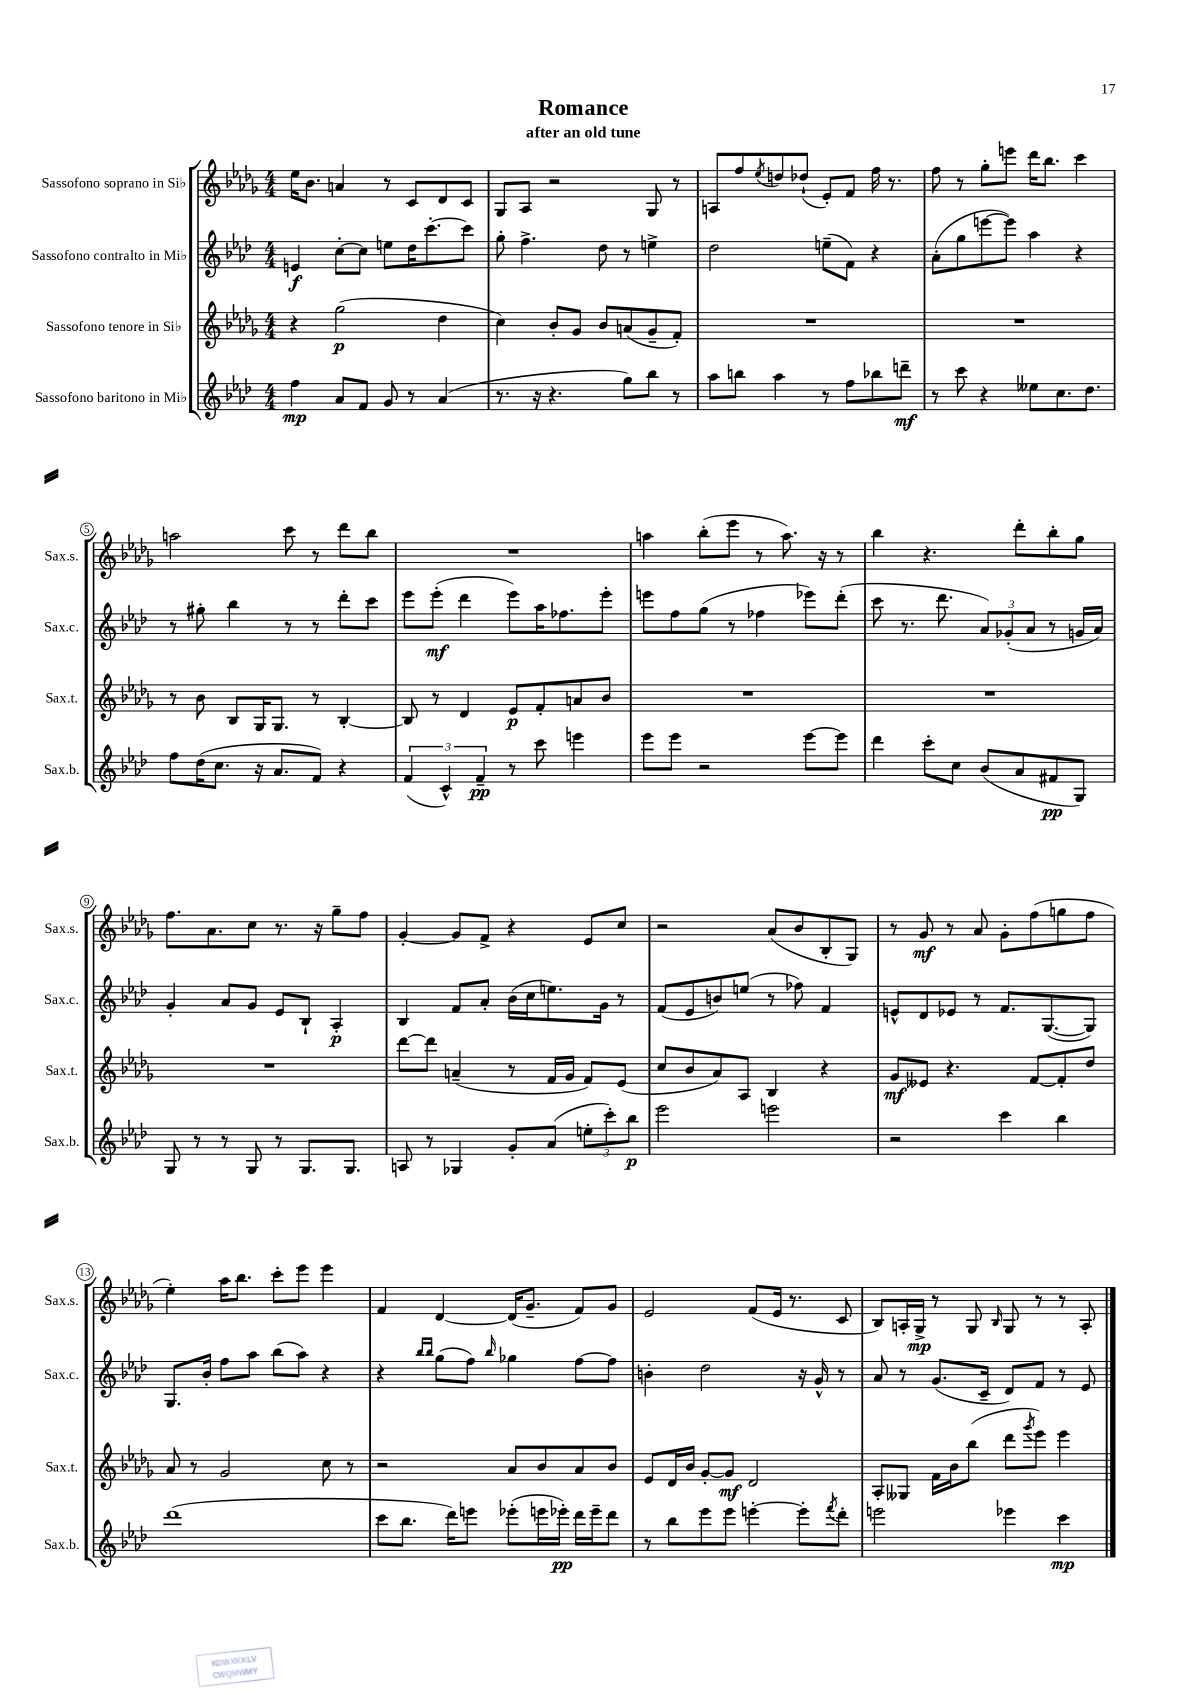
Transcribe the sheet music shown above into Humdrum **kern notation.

**kern	**kern	**kern	**kern
*staff4	*staff3	*staff2	*staff1
*clefG2	*clefG2	*clefG2	*clefG2
*k[b-e-a-d-]	*k[b-e-a-d-g-]	*k[b-e-a-d-]	*k[b-e-a-d-g-]
*M4/4	*M4/4	*M4/4	*M4/4
4ff	4r	4e	16ee-
.	.	.	8.b-
8a-	(2gg-	[8cc'	4a
8f	.	8cc]	.
8g	.	8ee	8r
8r	.	16dd-	8c
.	.	[8.ccc'	.
(4a-	4dd-	.	8d-
.	.	8ccc]	8c
=	=	=	=
8.r	4cc)	8gg'	8G-
.	.	4.ff^	8A-
16r	.	.	.
4.r	8b-'	.	2r
.	8g-	.	.
.	8b-	8dd-	.
8gg)	(8a	8r	.
8bb-	8g-~	4ee^	8G-
8r	8f')	.	8r
=	=	=	=
8aa-	1r	2dd-	8A
8bb	.	.	8ff
.	.	.	8qee-
4aa-	.	.	8dd
.	.	.	(8dd-`
8r	.	(8ee~	8e-')
8ff	.	8f)	8f
8bb-	.	4r	16ff
.	.	.	8.r
8ddd~	.	.	.
=	=	=	=
8r	1r	(8a-'	8ff
8ccc	.	8gg	8r
4r	.	[8eee	8gg-'
.	.	8eee])	8eee
8ee--	.	4aa-	16ddd-
.	.	.	8.bb-
8.cc	.	.	.
.	.	4r	4ccc
8.dd-	.	.	.
=	=	=	=
8ff	8r	8r	2aa
(16dd-	8b-	8gg#'	.
8.cc	.	.	.
.	8B-	4bb-	.
16r	16G-	.	.
8.a-	8.G-	.	.
.	.	8r	8ccc
8f)	8r	8r	8r
4r	[4B-'	8ddd-'	8ddd-
.	.	8ccc	8bb-
=	=	=	=
(6f	8B-]	8eee-	1r
.	8r	(8eee-'	.
6c^^)	.	.	.
.	4d-	4ddd-	.
6f~	.	.	.
8r	8e-	8eee-)	.
8ccc	8f'	16aa-	.
.	.	8.ff-	.
4eee	8a	.	.
.	8b-	8eee-'	.
=	=	=	=
8eee-	1r	8eee	4aa
8eee-	.	8ff	.
2r	.	(8gg	(8bb-'
.	.	8r	8eee-
.	.	4ff-	8r
.	.	.	8.aa)
[8eee-	.	8eee-)	.
.	.	.	16r
8eee-]	.	(8ddd-'	8r
=	=	=	=
4ddd-	1r	8ccc	4bb-
.	.	8.r	.
8ccc'	.	.	4.r
.	.	8.ddd-	.
8cc	.	.	.
(8b-	.	12a-)	.
.	.	(12g-'	.
8a-	.	.	8ddd-'
.	.	12a-	.
8f#	.	8r	8bb-'
8G)	.	16g	8gg-
.	.	16a-)	.
=	=	=	=
8G	1r	4g'	8.ff
8r	.	.	.
.	.	.	8.a-
8r	.	8a-	.
8G	.	8g	8cc
8r	.	8e-	8.r
8.G	.	8B-`	.
.	.	.	16r
.	.	4A-'	8gg-~
8.G	.	.	.
.	.	.	8ff
=	=	=	=
8A	[8ddd-	4B-	[4g-'
8r	8ddd-]	.	.
4G-	(4a~	8f	8g-]
.	.	8a-'	8f^
8g'	8r	(16b-	4r
.	.	16cc	.
(8a-	16f	8.ee)	.
.	16g-	.	.
12ee'	8f)	.	8e-
.	.	16g	.
12ccc')	.	.	.
.	(8e-	8r	8cc
12bb-	.	.	.
=	=	=	=
2eee-	8cc	(8f	2r
.	8b-	8e-	.
.	8a-)	8b)	.
.	8A-	(8ee	.
2eee	4B-	8r	(8a-
.	.	8ff-)	8b-
.	4r	4f	8B-'
.	.	.	8G-)
=	=	=	=
2r	8g-	8e^^	8r
.	8e--	8d-	8g-
.	4.r	8e-	8r
.	.	8r	8a-
4ccc	.	8.f	8g-'
.	[8f	.	(8ff
.	.	([8.G	.
4bb-	8f']	.	8gg
.	8dd-	8G])	8ff
=	=	=	=
(1ddd-	8a-	8.G	4ee-')
.	8r	.	.
.	.	16b-'	.
.	2g-	8ff	16aa-
.	.	.	8.bb-
.	.	8aa-	.
.	.	(8bb-	8ccc'
.	.	8aa-)	8eee-
.	8cc	4r	4eee-
.	8r	.	.
=	=	=	=
8ccc	2r	4r	4f
8.bb-	.	.	.
.	.	16qqbb-	.
.	.	16qqbb-	.
.	.	(8gg	[4d-
16ddd-)	.	.	.
8eee	.	8ff)	.
.	.	16qqbb-	.
(8eee-'	8a-	4gg-	(16d-]
.	.	.	8.g-~
16eee	8b-	.	.
16eee-')	.	.	.
16ddd-	8a-	[8ff	8f)
16eee-~	.	.	.
8ddd-	8b-	8ff]	8g-
=	=	=	=
8r	8e-	4b'	2e-
8bb-	16d-	.	.
.	16b-	.	.
8eee-	[8g-'	2dd-	.
8eee-	8g-]	.	.
[4eee'	2d-	.	(8f
.	.	.	16e-
.	.	.	8.r
8eee']	.	16r	.
.	.	16g^^	.
8qfff	.	.	.
8ddd-'	.	8r	8c
=	=	=	=
2eee	8A-'	8a-	8B-)
.	8G--	8r	16A'
.	.	.	16G-^
.	16f	(8.g	8r
.	16b-	.	.
.	(8bb-	.	8G-
.	.	16c~	.
.	.	.	16qqB-
4eee-	8ddd-	8d-)	8G-
.	8qggg-	.	.
.	8eee-)	8f	8r
4ccc	4eee-	8r	8r
.	.	8e-	8A'
==	==	==	==
*-	*-	*-	*-
